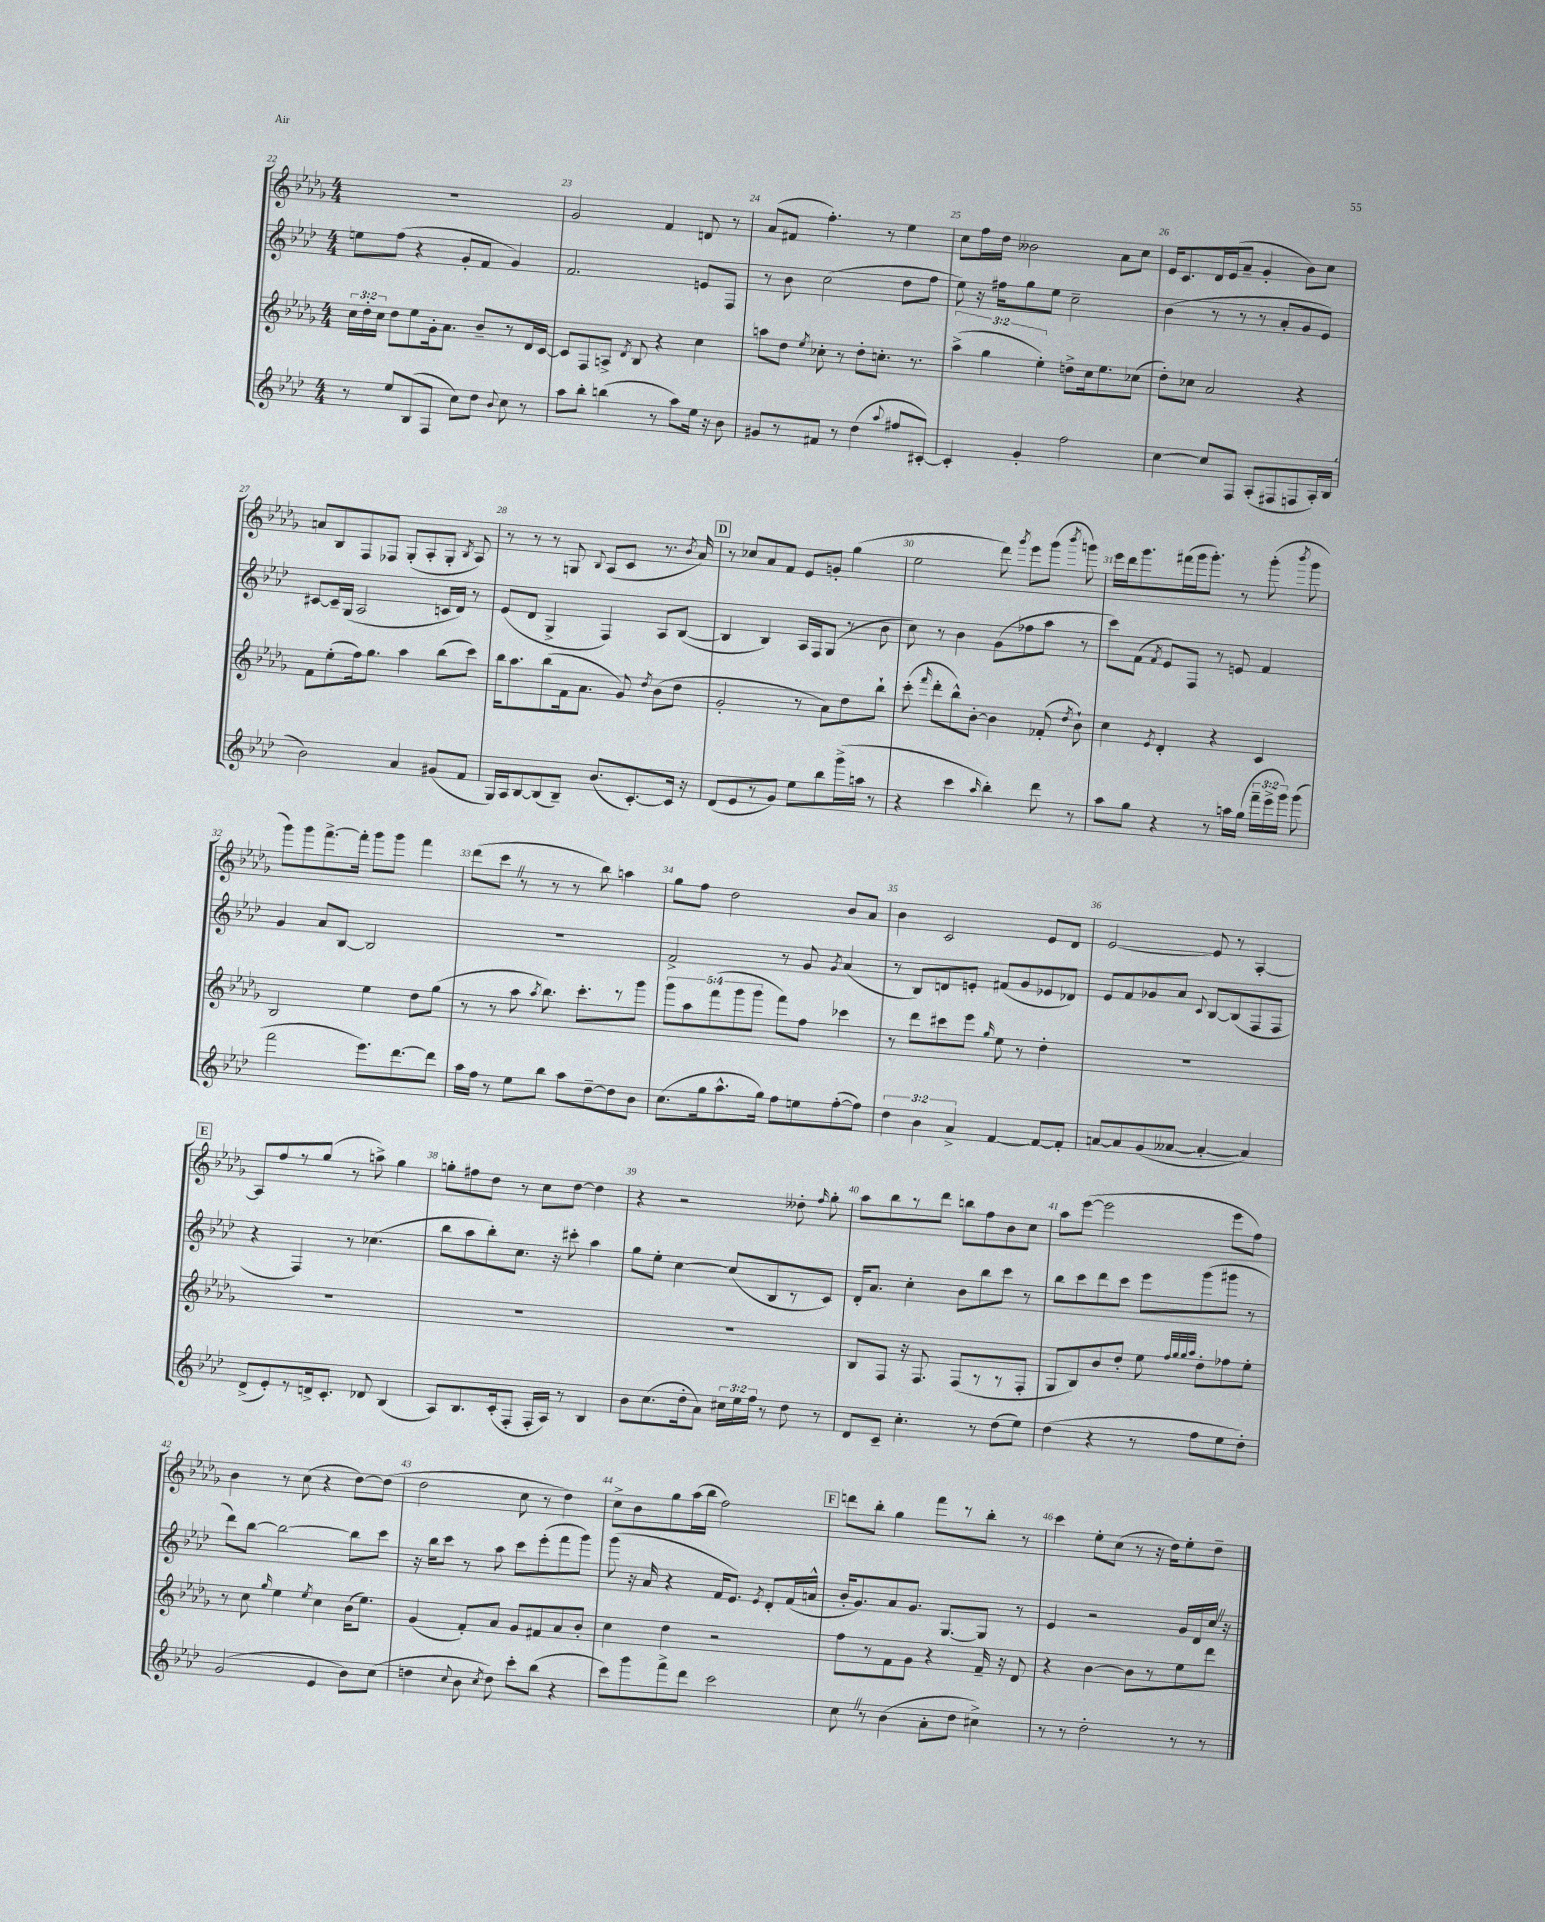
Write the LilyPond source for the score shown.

<<
\new StaffGroup <<
\new Staff = "s0" {
    \clef treble \key des \major \numericTimeSignature \time 4/4
    \autoBeamOff R1 |
    ges'2 f'4 d'8 r8 |
    aes'8[( fis'8] f''4.-.) r8 ees''4 |
    c''8[ f''16 des''16] beses'2 aes'8[ c''8] |
    ees'16[ c'8. des'16 ees'16( aes'8]-- ges'4-. bes'8[) c''8] |
    a'8[ bes8 f8 fes8] ges8[-.( aes8-. ges8]-. \acciaccatura { bes8 } aes8) |
    r8 r8 r8 g8 \appoggiatura { bes8 } aes8[( c'8] r8. \acciaccatura { bes'8 } aes'16) |
    \mark \markup { \box "D" } r8 ces''8[ aes'8 f'8] ees'8[ g'8]-. ges''4( |
    ees''2 des'''8) \acciaccatura { ges'''8 } ees'''8[ ges'''8]( \acciaccatura { bes'''8 } g'''8) |
    ees'''16[ des'''16 ges'''8. fis'''16( ges'''16 ges'''8.]-.) r8 ges'''8-.( \acciaccatura { bes'''8 } ges'''8 |
    ges'''8[) ges'''8 f'''8.~-> f'''16]-. ges'''8[ ges'''8] f'''4 |
    des'''8[( c'''8] \once \override BreathingSign.text = \markup { \musicglyph "scripts.caesura.straight" } \breathe r8 r8 r8 bes''8) a''4 |
    ges''8[ f''8] des''2 bes'8[ aes'8] |
    bes'4 c'2 ees'8[ des'8] |
    ees'2~ ees'8 r8 aes4~-. |
    \mark \markup { \box "E" } aes8[ f''8 r8 ges''8]( r8 a''8->) ges''4 |
    g''8[-. fis''8 des''8] r8 c''8[ des''8]~ des''4 |
    r4 r2 deses''8-. \grace { f''16 } ges''8-. |
    aes''8[ bes''8 r8 des'''8] b''8[ f''8 bes'8 c''8] |
    aes''8[ ees'''8]~( ees'''2 ees'''8[ f''8]) |
    bes'4 r8 c''8( r4 des''8[~) des''8]( |
    des''2 c''8 r8 des''4) |
    c''8[-> bes'8 ges''8 aes''16( bes''16] f''2) |
    \mark \markup { \box "F" } d'''8[ bes''8]-. ges''4 f'''8[ r8 bes''8]-. r8 |
    c'''4 ees''8[-. c''8]( r8 r16 des''16[) ees''8-. des''8]-- \bar "|." |
}
\new Staff = "s1" {
    \clef treble \key aes \major \numericTimeSignature \time 4/4
    \autoBeamOff e''8[ f''8]( r4 g'8[-. f'8] g'4) |
    f'2. e'8[ f8] |
    r8 bes'8 c''2( des''8[ f''8] |
    ees''8) r16 fis''16[ g''8 ees''8] c''2-- |
    bes'4( r8 r8 r8 aes'8[-. g'8 ees'8]) |
    cis'8[~ cis'16-- g16]( aes2 c'16[ des'16]) r8 |
    ees'8[( des'8] g4-> f4) aes8[ bes8]~( |
    \mark \markup { \box "D" } bes4 bes4) aes16[ f16 g8]( r8 bes'8 |
    c''8) r8 bes'4 g'8[( fes''8 aes''8] r8 |
    c'''8[) f'8]( \acciaccatura { f'8 } ees'8[) f8] r8 e'8 f'4 |
    g'4 aes'8[ bes8]~ bes2 |
    R1 |
    f'2-> r8 g'8 \acciaccatura { g'8 } aes'4( |
    r8 bes8[) d'8 e'8]-. fis'8[( g'8 ees'8 des'8]) |
    ees'8[ f'8 ges'8 aes'8] \appoggiatura { c'8 } bes8[~ bes8( f8 f8] |
    \mark \markup { \box "E" } r4 f4) r8 ces''4.( |
    bes''8[ aes''8 bes''8-.) c''8.] r16 cis'''8-. aes''4 |
    g''8[ ees''8]-. c''4~ c''8[( bes8 r8 c'8]) |
    des'16[-. aes'8.] c''4-. bes'8[ bes''8 c'''8] r8 |
    bes''8[ c'''8 des'''8 c'''8] ees'''8[ g'''8( gis'''8] r8 |
    des'''8[) bes''8]~ bes''2~ bes''8[ c'''8] |
    r16 bes''16[ c'''8] r8 aes''8 c'''8[ ees'''8-.( f'''8 g'''8]) |
    g'''8( r16 aes'16 r4 f'16[ ees'8.]) \acciaccatura { ees'8 } des'8[-. f'16( a'16]-^ |
    \mark \markup { \box "F" } bes'16[-. g'8.) aes'8 g'8.] g8.[~ g8] r8 |
    ees'4 r2 g'16[ des'16 c''16] \once \override BreathingSign.text = \markup { \musicglyph "scripts.caesura.straight" } \breathe r16 \bar "|." |
}
\new Staff = "s2" {
    \clef treble \key des \major \numericTimeSignature \time 4/4 \override Staff.TupletNumber.text = #tuplet-number::calc-fraction-text
    \autoBeamOff \tuplet 3/2 { c''16[ des''16-. c''16] } des''8[ ees''8 ges'16-. aes'8.] bes'8[-- r8 des'16 c'16]~ |
    c'8[ f8 a8]-> \acciaccatura { des'8 } bes8 r4 c''4 |
    a''8[ des''8] \acciaccatura { ees''8 } ces''8-. r8 des''8[-. c''8.]-. r8. |
    \tuplet 3/2 { aes''4->( ges''4 ees''4-.) } d''8[-> c''16 ees''8. ces''8]( |
    des''8[-.) ces''8] aes'2 r4 |
    f'8[ ees''8-.( f''16) ges''8.] aes''4 bes''8[( c'''8]) |
    bes''16[ aes''8. bes''8( f'16 aes'8.] ges'8) \acciaccatura { des''8 } bes'8[( des''8] |
    \mark \markup { \box "D" } ges'2-. r8 aes'8[) des''8 bes''8]-! |
    c'''8-.( \grace { f'''16 } des'''8[-. bes''8-^) bes'8]~-. bes'4 fes'8-.( \acciaccatura { des''8 } bes'8-!) |
    c''4 \acciaccatura { ees'8 } des'4-. r4 c'4 |
    bes2 ees''4 des''8[ ges''8]( |
    r8 r8 aes''8 \acciaccatura { aes''8 } bes''8.) c'''8.[-. r8 ges'''8] |
    \tuplet 5/4 { ges'''8[ aes''8 f'''8( ges'''8 ges'''8] } f'''8[) f''8] ces'''4 |
    r8 des'''8[ cis'''8 ees'''8] \grace { ges''16 } ees''8 r8 des''4-. |
    R1 |
    \mark \markup { \box "E" } R1 |
    R1 |
    R1 |
    bes8[ f8] r16 f8. f8[( r8 r8 f8]-. |
    ges8[ bes8) bes'8 des''8]-. ees''8 \grace { f''32[ ges''32 ges''32 aes''32] } des''8[-. fes''8 ees''8]-. |
    r8 c''8 \grace { ges''16 } ees''4 \acciaccatura { ees''8 } c''4 bes'16[( ees''8.]) |
    ges'4( f'8[-.) aes'8] ges'8[ fis'8 aes'8 bes'8]-. |
    c''4 des''4 r2 |
    \mark \markup { \box "F" } f''8[ r8 f'8 ges'8] r4 f'16-- r16 des'8 |
    r4 bes'4~ bes'8[ r8 ees''8 des'''8] \bar "|." |
}
\new Staff = "s3" {
    \clef treble \key aes \major \numericTimeSignature \time 4/4 \override Staff.TupletNumber.text = #tuplet-number::calc-fraction-text
    \autoBeamOff r8 ees''8[ bes8( f8] c''8[) des''8] \appoggiatura { bes'8 } c''8 r8 |
    aes''8[ bes''8]-. b''4( r8 aes''8[) ees''16] r16 bes'8 |
    gis'8[ r8 fis'8] r8 des''4( \appoggiatura { aes''8 } fis''8[ cis'8]~-.) |
    cis'4-. g'4-. f''2 |
    c''4~ c''8[ f8] aes8[-.( fis8 f8 aes16-.) bes16]( |
    bes'2) aes'4 gis'8[( f'8] |
    g16[) aes16 bes8~ bes8( bes8]--) bes'8.[( c'8.~-.) c'16] r16 |
    \mark \markup { \box "D" } des'8[( ees'8 r8 g'8]) ees''8[ bes''8 g'''16->( a''16] r8 |
    r4 c'''4 \grace { aes''16 } bes''4-.) des'''8 r8 |
    aes''8[ g''8] r4 r8 a''16[ g''16]( \tuplet 3/2 { f'''16[-- ees'''16-> g'''16]) } g'''8( |
    f'''2 ees'''8.[) des'''8.~ des'''8] |
    aes''16[ f''16] r8 ees''8[ bes''8] aes''8[ des''8~-- des''8 bes'8] |
    c''8.[( g''16 aes''8.-^ g''16]) f''8[ e''8 f''8~-.( f''8]) |
    \tuplet 3/2 { des''4 bes'4 aes'4-> } f'4~ f'8[~ f'8]-. |
    a'8[~ a'8 g'8( aeses'8]~ aeses'4~-. aeses'4) |
    \mark \markup { \box "E" } des'8[->( ees'8-.) r8 d'16-> c'8.]-. des'8 bes4( |
    aes8[) bes8. c'16-.( f8]-. f16[-. aes16]) r8 bes4 |
    bes'8[ c''8.( des''16-. aes'8]) \tuplet 3/2 { cis''16[ ees''16 f''16] } r8 des''8 r8 |
    des'8[ c'8]-- c''4.-. r8 des''8[( ees''8]) |
    des''4( r4 r8 f''8[ ees''8 des''8]-.) |
    g'2( ees'4 bes'8[) c''8]( |
    d''4 \appoggiatura { c''8 } bes'8 \acciaccatura { c''8 } d''8) c'''8[-. bes''8]( r4 |
    c'''8[) g'''8 f'''8-> des'''8] c'''2 |
    \mark \markup { \box "F" } c''8 \once \override BreathingSign.text = \markup { \musicglyph "scripts.caesura.straight" } \breathe r8 bes'4( aes'8[-. des''8] cis''4->) |
    r8 r8 des''2-. r8 r8 \bar "|." |
}
>>
>>
\layout { \context { \Score currentBarNumber = #22 \override BarNumber.break-visibility = ##(#f #t #t) barNumberVisibility = #all-bar-numbers-visible } }
